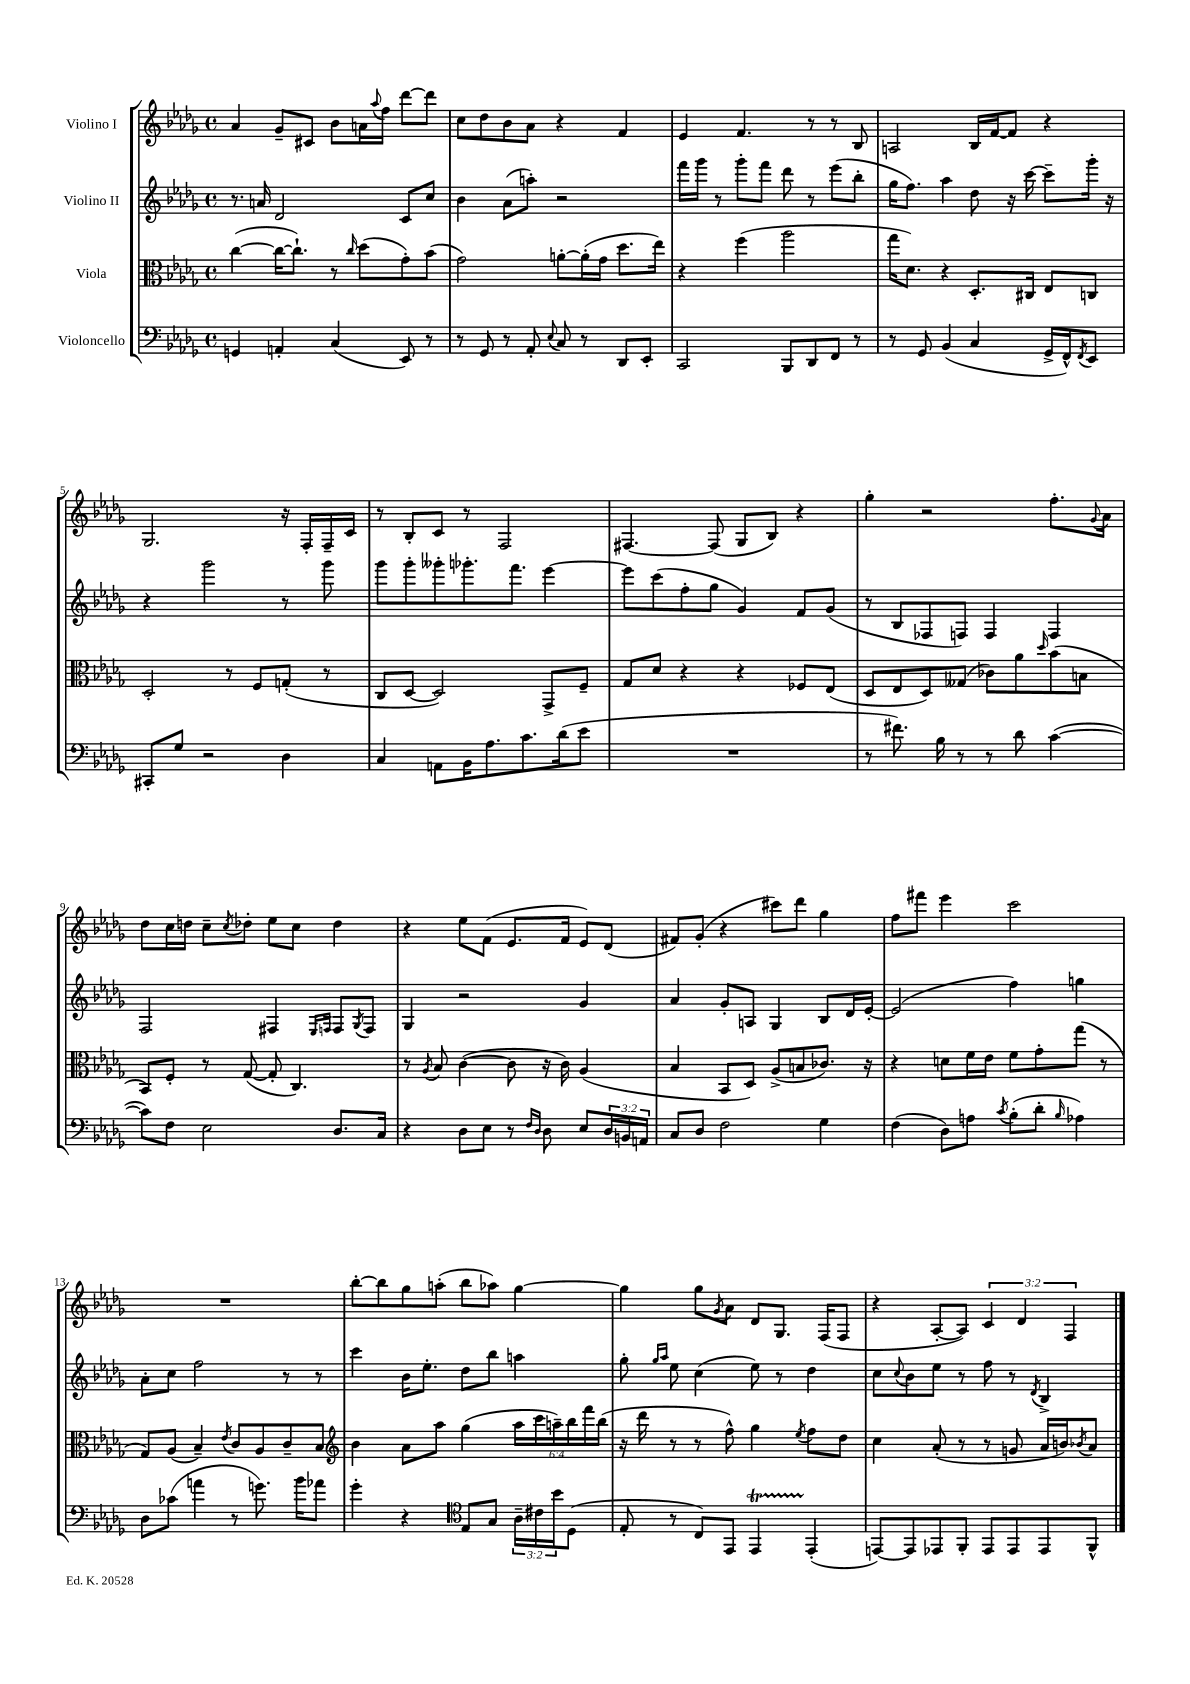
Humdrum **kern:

**kern	**kern	**kern	**kern
*staff4	*staff3	*staff2	*staff1
*clefF4	*clefC3	*clefG2	*clefG2
*k[b-e-a-d-g-]	*k[b-e-a-d-g-]	*k[b-e-a-d-g-]	*k[b-e-a-d-g-]
*M4/4	*M4/4	*M4/4	*M4/4
*met(c)	*met(c)	*met(c)	*met(c)
4GG	([4cc	8.r	4a-
.	.	16a	.
4AA'	16cc_	2d-	8g-~
.	8.cc`])	.	.
.	.	.	8c#
(4C	8r	.	8b-
.	16qqcc	.	.
.	(8dd-	.	16a
.	.	.	8qqaa-
.	.	.	16ff
8EE-)	8g-')	8c	[8ddd-
8r	(8b-	8cc	8ddd-]
=	=	=	=
8r	2g-)	4b-	8cc
8GG-	.	.	8dd-
8r	.	(8a-	8b-
8AA-'	.	8aa')	8a-
8qqE-	.	.	.
8C	[8a'	2r	4r
8r	(16a']	.	.
.	16g-	.	.
8DD-	8.dd-	.	4f
8EE-'	.	.	.
.	16ee-)	.	.
=	=	=	=
2CC	4r	16fff	4e-
.	.	16ggg-	.
.	.	8r	.
.	(4ff	8ggg-'	4.f
.	.	8fff	.
8BBB-	2aa-	8ddd-	.
8DD-	.	8r	8r
8FF	.	(8eee-	8r
8r	.	8bb-'	8B-
=	=	=	=
8r	16gg-	16gg-	2A
.	8.d-)	8.ff)	.
8GG-	.	.	.
(4BB-	4r	4aa-	.
4C	8.D-'	8dd-	16B-
.	.	.	[16f
.	.	16r	8f]
.	16C#	[16ccc	.
16GG-^	8E-	8ccc~]	4r
16FF^^)	.	.	.
8qFF	.	.	.
8EE-	8C	16ggg-'	.
.	.	16r	.
=	=	=	=
8CC#'	2D-'	4r	2.G-
8G-	.	.	.
2r	.	2ggg-	.
.	8r	.	.
.	8F	.	.
4D-	(8G'	8r	16r
.	.	.	16F'
.	8r	8ggg-	16F~
.	.	.	16c
=	=	=	=
4C	8C	8ggg-	8r
.	[8D-	8ggg-'	8B-'
8AA	2D-])	8ggg--'	8c
16BB-	.	8.ggg-'	8r
8.A-	.	.	.
.	.	.	2F
.	.	8.fff	.
8.c	.	.	.
.	8GG-^	[4eee-	.
(16d-	.	.	.
8e-	8F~	.	.
=	=	=	=
1r	8G-	8eee-]	[4.F#
.	8d-	(8ccc	.
.	4r	8ff'	.
.	.	8gg-	(8F#]
.	4r	4g-)	8G-
.	.	.	8B-)
.	8F-	8f	4r
.	(8E-	(8g-	.
=	=	=	=
8r	8D-	8r	4gg-'
8.f#)	8E-	8B-	.
.	8D-)	8F-	2r
16B-	.	.	.
8r	(8G--	8F)	.
8r	8c-)	4F	.
8d-	8a-	.	.
.	16qqdd-	.	.
([4c	(8b-	4F	8.ff'
.	8B	.	.
.	.	.	8qqg-
.	.	.	16a-
=	=	=	=
8c])	8BB-)	2F	8dd-
8F	8F'	.	16cc
.	.	.	16dd
2E-	8r	.	8cc~
.	.	.	8qcc
.	([8G-	.	8dd-'
.	8G-']	4F#	8ee-
.	4.C)	.	8cc
.	.	16qqE-	.
.	.	16qqF	.
8.D-	.	8F	4dd-
.	.	8qG-	.
.	.	8F	.
16C	.	.	.
=	=	=	=
4r	8r	4G-	4r
.	8qA-	.	.
.	8B-	.	.
8D-	([4c	2r	8ee-
8E-	.	.	(8f
8r	8c]	.	8.e-
16qqF	.	.	.
16qqD-	.	.	.
8D-	16r	.	.
.	16c)	.	16f
8E-	(4A-	4g-	8e-)
24D-	.	.	(8d-
24BB	.	.	.
24AA	.	.	.
=	=	=	=
8C	4B-	4a-	8f#)
8D-	.	.	(8g-'
2F	8BB-	8g-'	4r
.	8D-)	8A	.
.	(8A-^	4G-	8ccc#)
.	8B	.	8ddd-
4G-	8.c-)	8B-	4gg-
.	.	16d-	.
.	16r	[16e-'	.
=	=	=	=
(4F	4r	(2e-]	8ff
.	.	.	8fff#
8D-)	8d	.	4eee-
8A	16f	.	.
.	16e-	.	.
8qc	.	.	.
(8B-'	8f	4ff)	2ccc
8d-'	8g-'	.	.
16qqB-	.	.	.
4A-)	(8gg-	4gg	.
.	8r	.	.
=	=	=	=
8D-	8G-)	8a-'	1r
(8c-	(8A-	8cc	.
4a	4B-~)	2ff	.
.	8qe-	.	.
8r	8c	.	.
8.g)	8A-	.	.
.	8c~	8r	.
16b-	.	.	.
8a-	8B-	8r	.
=	=	=	=
*	*clefG2	*	*
4g-'	4b-	4ccc	[8bb-'
.	.	.	8bb-]
4r	8a-	16b-	8gg-
.	.	8.ee-'	.
.	8aa-	.	(8aa'
*clefC4	*	*	*
8E-	(4gg-	8dd-	8bb-
8G-	.	8bb-	8aa-)
24A-~	24aa-	4aa	[4gg-
24c#	24ccc	.	.
24b-	24aa~)	.	.
(8D-	24bb-	.	.
.	24fff	.	.
.	(24bb-	.	.
=	=	=	=
8E-'	16r	8gg-'	4gg-]
.	16ddd-	.	.
.	.	16qqgg-	.
.	.	16qqaa-	.
8r	8r	8ee-	.
8C)	8r	(4cc	8gg-
.	.	.	8qg-
8EE-	8ff^^)	.	8a-
4EE-	4gg-	8ee-)	8d-
.	.	8r	8.G-
.	8qee-	.	.
(4EE-'	8ff	4dd-	.
.	.	.	(16F
.	8dd-	.	8F
=	=	=	=
[8EE)	4cc	8cc	4r
.	.	8qqcc	.
8EE]	.	8b-	.
8EE-	(8a-'	8ee-	[8A-'
8FF'	8r	8r	8A-])
8EE-	8r	8ff	6c
8EE-	8g	8r	.
.	.	.	6d-
.	.	8qd-	.
8EE-	16a-	4B-^	.
.	16b)	.	.
.	.	.	6F
.	8qb-	.	.
8FF^^	8a-	.	.
==	==	==	==
*-	*-	*-	*-
